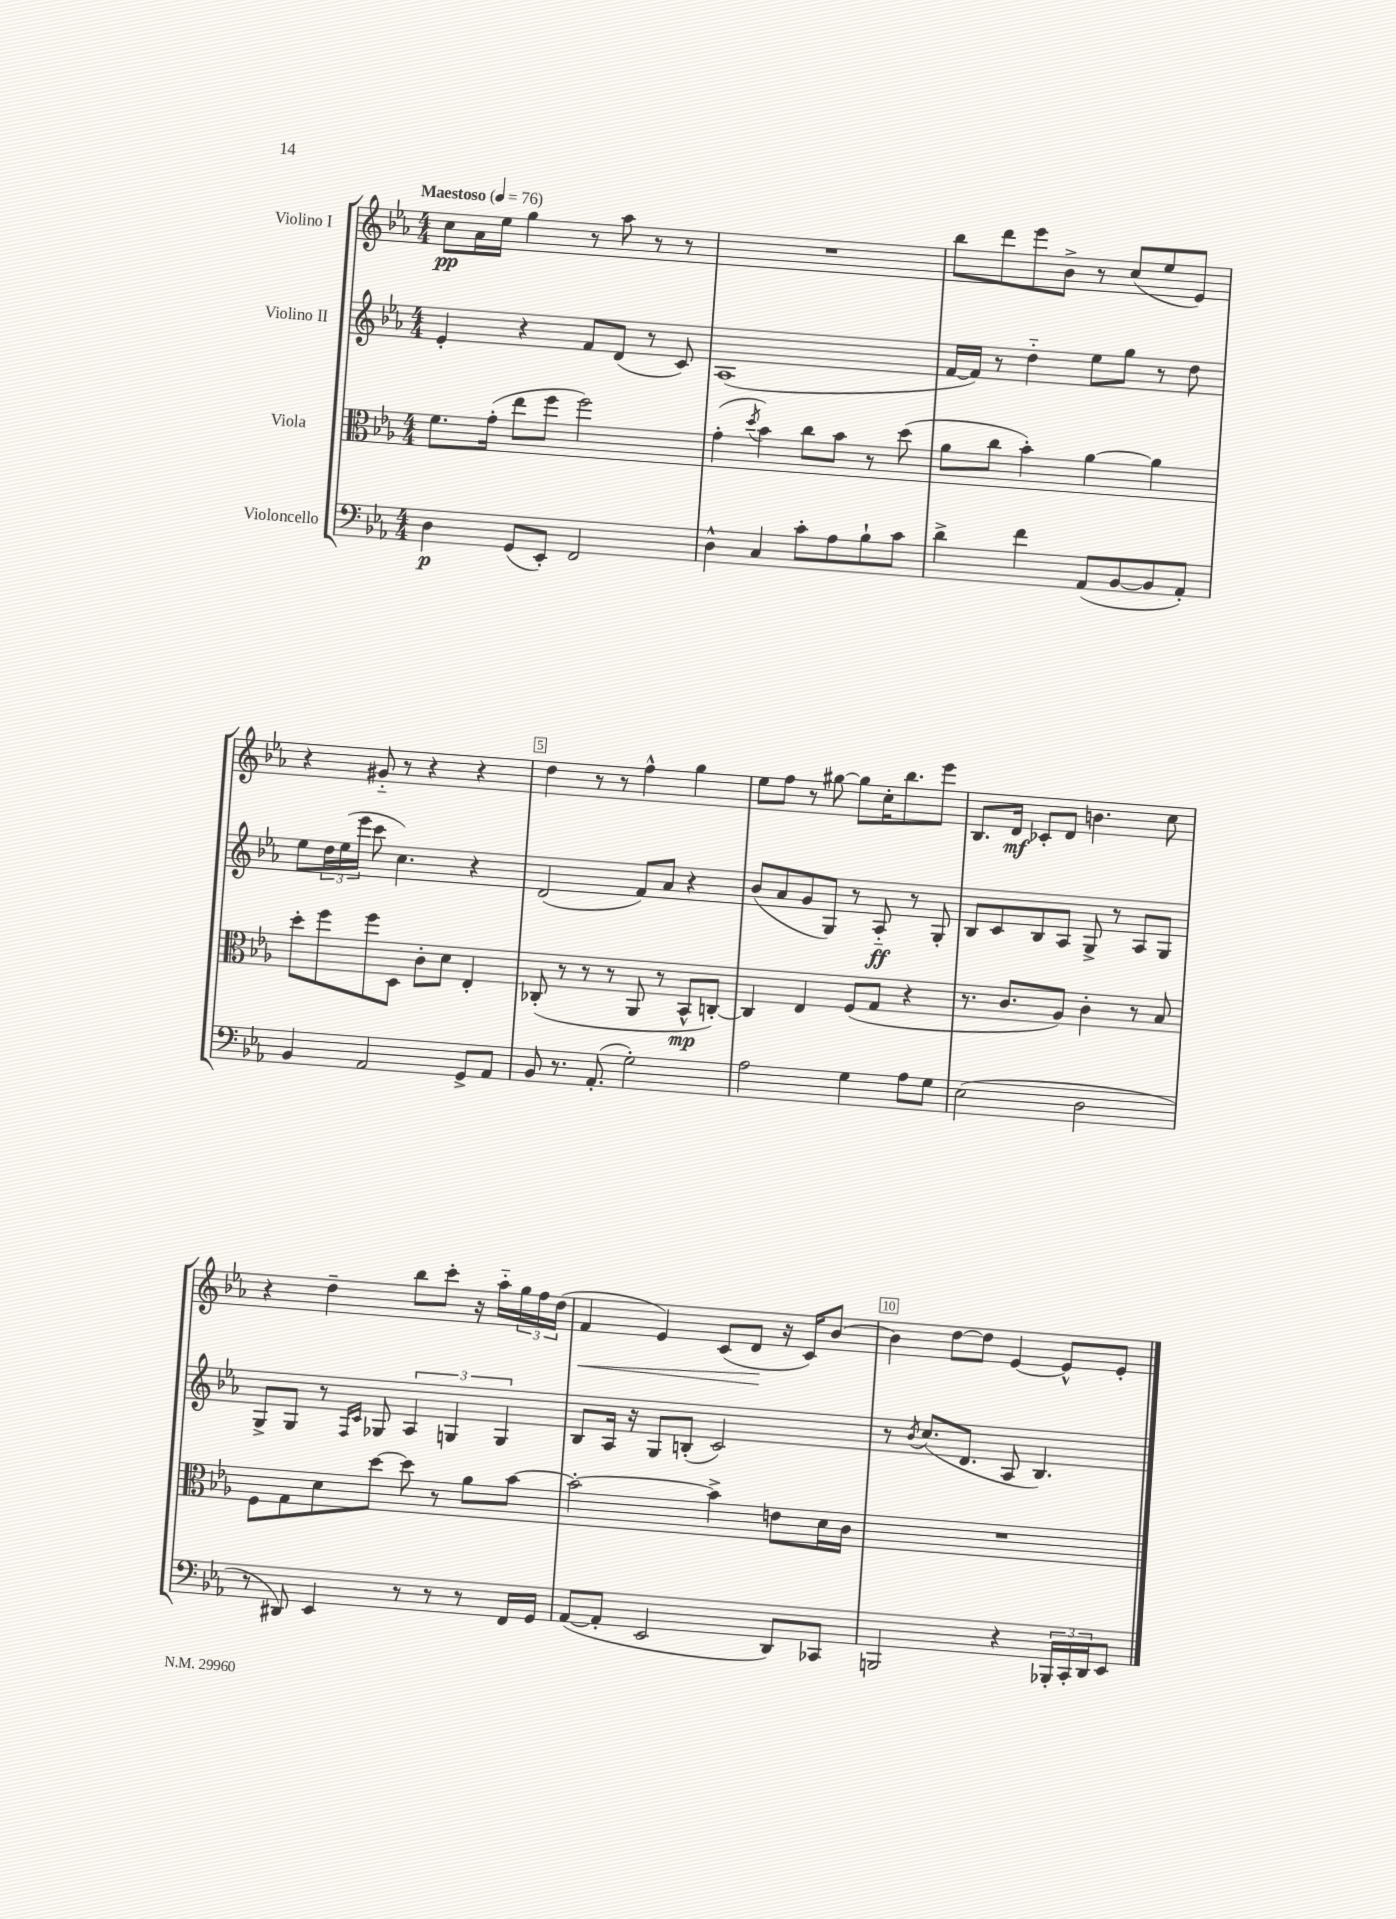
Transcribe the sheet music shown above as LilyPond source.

<<
\new StaffGroup <<
\new Staff = "s0" \with { instrumentName = "Violino I" } {
    \clef treble \key ees \major \numericTimeSignature \time 4/4 \tempo "Maestoso" 4 = 76
    c''8\pp aes'16 ees''16 g''4 r8 aes''8 r8 r8 |
    R1 |
    bes''8 d'''8 ees'''8 bes'8-> r8 c''8( ees''8 ees'8) |
    r4 gis'8-_ r8 r4 r4 |
    d''4 r8 r8 f''4-^ g''4 |
    ees''8 f''8 r8 gis''8~ gis''8 c''16-. bes''8. ees'''8 |
    bes8. d'16\mf ces'8-. d'8 b'4. c''8 |
    r4 d''4-- bes''8 c'''8-. r16 aes''16-_ \tuplet 3/2 { g''16 f''16 d''16( } |
    f'4\< ees'4) c'8( d'8\! r16 c'16) bes'8~ |
    bes'4 d''8~ d''8 ees'4~ ees'8-^ ees'8-. \bar "|." |
}
\new Staff = "s1" \with { instrumentName = "Violino II" } {
    \clef treble \key ees \major \numericTimeSignature \time 4/4
    ees'4-. r4 f'8 d'8( r8 c'8) |
    aes1( |
    f'16~ f'16) r8 d''4-_ ees''8 g''8 r8 d''8 |
    ees''8 \tuplet 3/2 { d''16 ees''16( ees'''16 } c'''8 c''4.) r4 |
    d'2( f'8) aes'8 r4 |
    bes'8( aes'8 g'8 g8) r8 aes8-_\ff r8 g8-. |
    bes8 c'8 bes8 aes8 g8-> r8 aes8 g8 |
    g8-> g8 r8 \grace { f16 c'16 } ges8 \tuplet 3/2 { aes4 g4 g4 } |
    bes8 aes16 r16 g8 b8-.( c'2) |
    r8 \acciaccatura { bes'8 } c''8.( d'8. aes8 bes4.) \bar "|." |
}
\new Staff = "s2" \with { instrumentName = "Viola" } {
    \clef alto \key ees \major \numericTimeSignature \time 4/4
    f'8. g'16-.( ees''8 f''8 f''2) |
    g'4-.( \acciaccatura { d''8 } bes'4) c''8 bes'8 r8 d''8( |
    aes'8 c''8 bes'4-.) aes'4~ aes'4 |
    d''8-. f''8 f''8 d8 c'8-. d'8 ees4-. |
    ces8-.( r8 r8 r8 aes,8 r8 bes,8-^\mp c8~-.) |
    c4 ees4 f8( g8 r4 |
    r8. c'8. aes8) c'4-. r8 bes8 |
    f8 g8 d'8 d''8~ d''8 r8 aes'8 bes'8~ |
    bes'2~-. bes'4-> e'8 d'16 c'16 |
    R1 \bar "|." |
}
\new Staff = "s3" \with { instrumentName = "Violoncello" } {
    \clef bass \key ees \major \numericTimeSignature \time 4/4
    d4\p g,8( ees,8-.) f,2 |
    d4-^ c4 c'8-. aes8 bes8-! c'8 |
    d'4-> f'4 aes,8( bes,8~ bes,8 aes,8-.) |
    bes,4 aes,2 g,8-> aes,8 |
    bes,8 r8. aes,8.-.( g2-.) |
    aes2 g4 aes8 g8 |
    ees2( d2 |
    r8 dis,8) ees,4 r8 r8 r8 f,16 g,16 |
    aes,8~( aes,8-. ees,2 d,8) ces,8 |
    b,,2 r4 \tuplet 3/2 { bes,,16-. c,16-. d,16 } ees,8 \bar "|." |
}
>>
>>
\layout { \context { \Score \override BarNumber.break-visibility = ##(#f #t #t) barNumberVisibility = #(every-nth-bar-number-visible 5) \override BarNumber.stencil = #(make-stencil-boxer 0.1 0.3 ly:text-interface::print) } }
